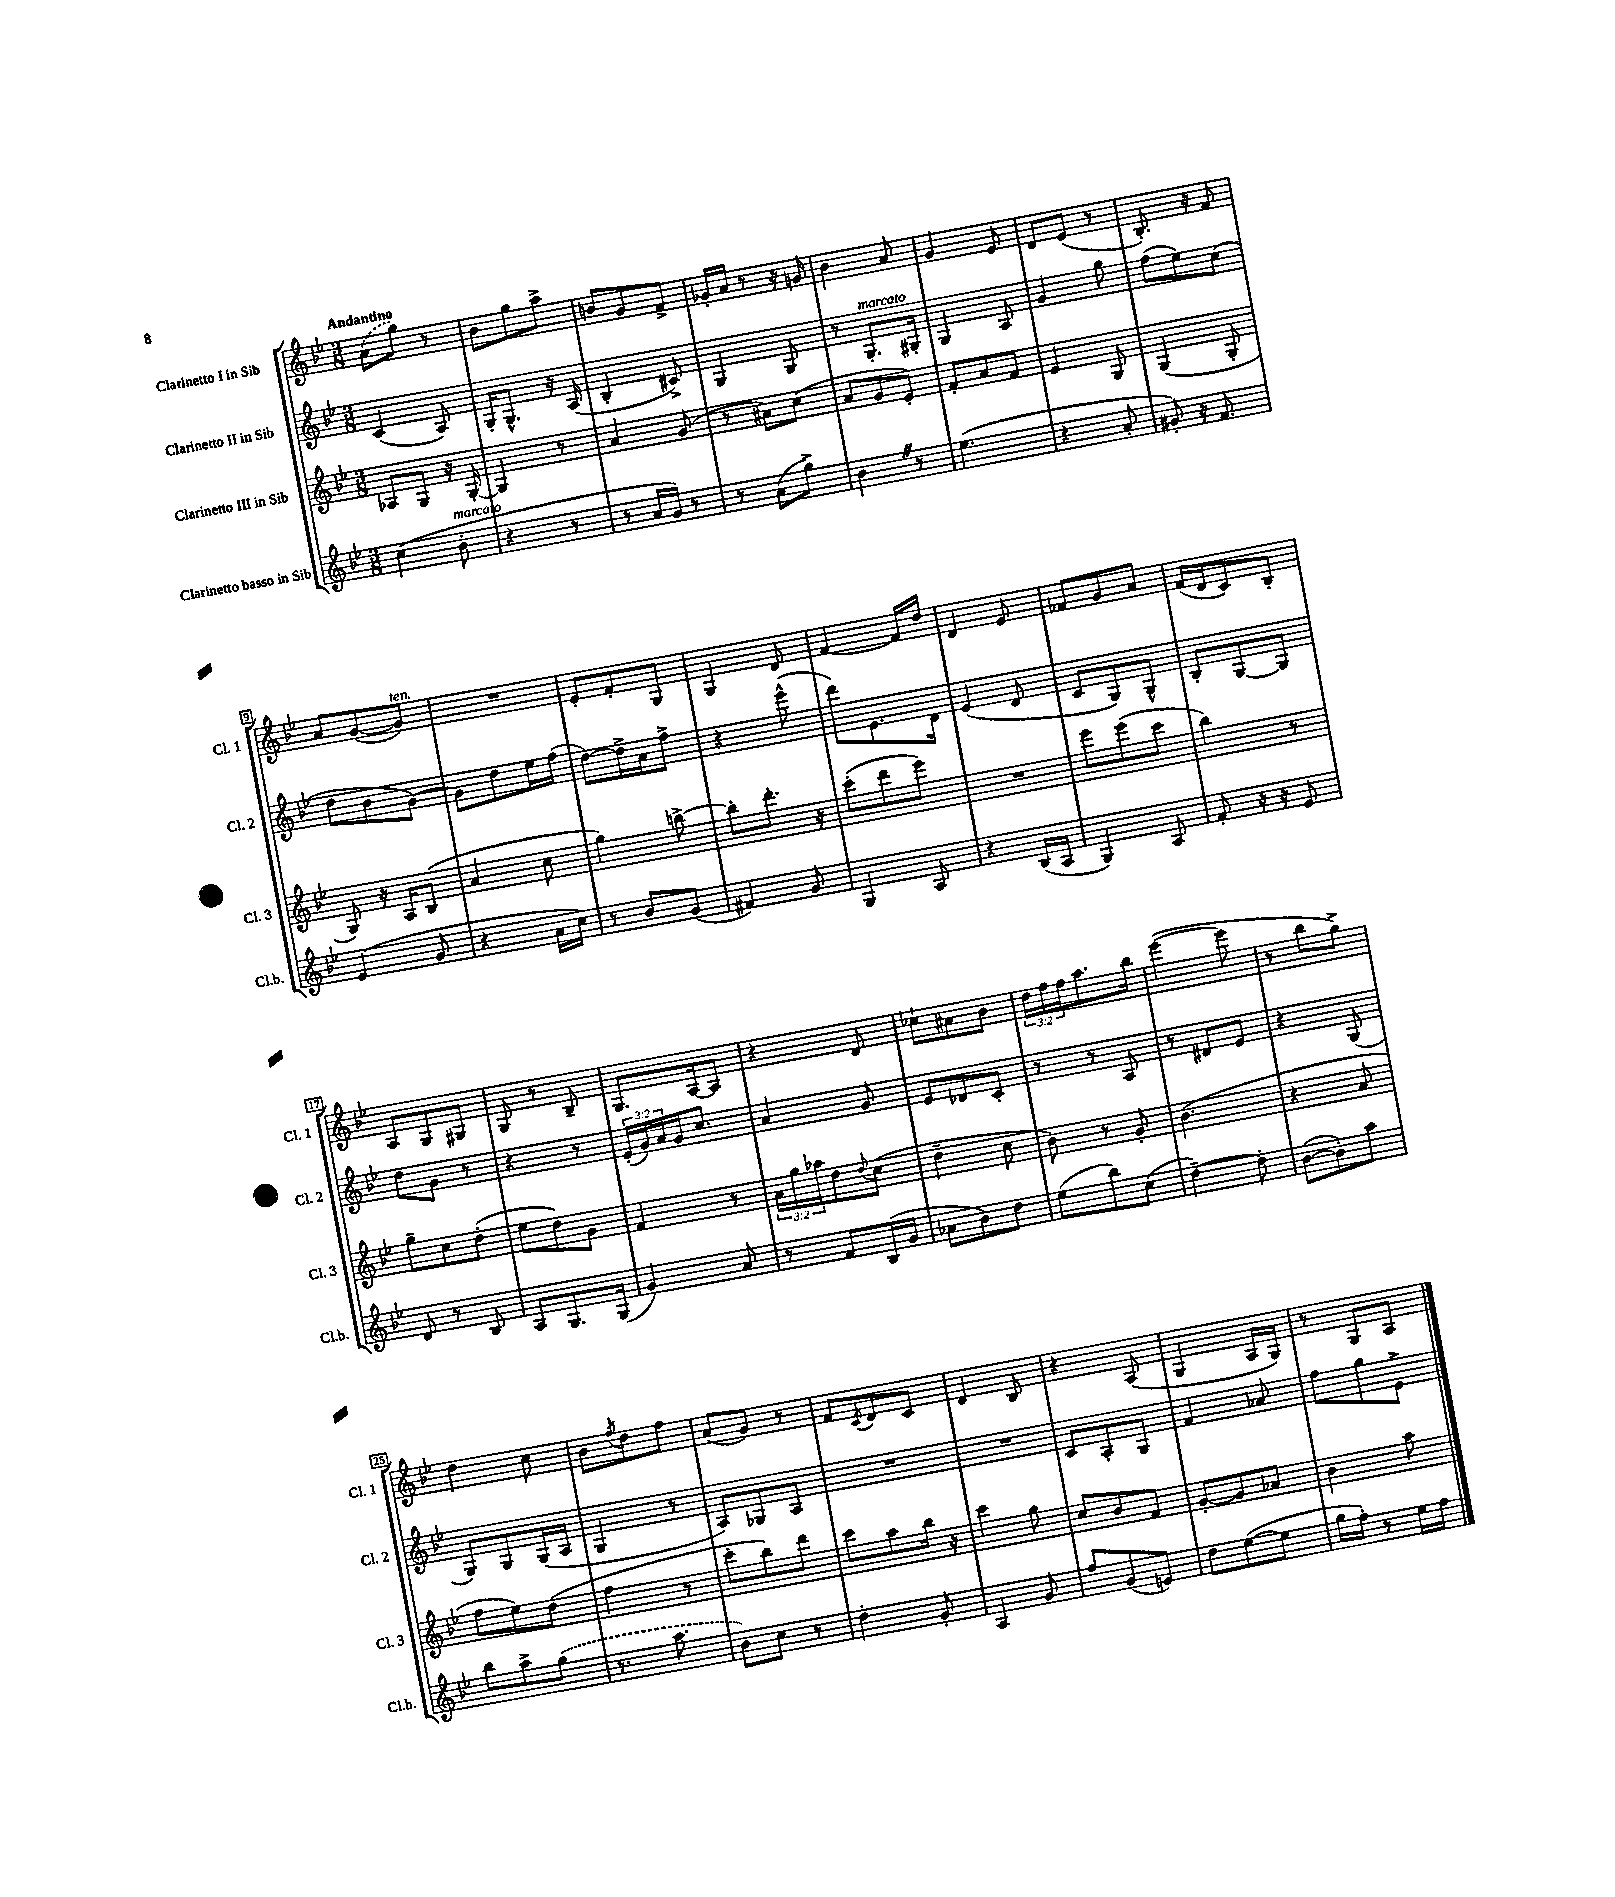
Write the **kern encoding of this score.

**kern	**kern	**kern	**kern
*part4	*part3	*part2	*part1
*staff4	*staff3	*staff2	*staff1
*I"Clarinetto basso in Sib	*I"Clarinetto III in Sib	*I"Clarinetto II in Sib	*I"Clarinetto I in Sib
*I'Cl.b.	*I'Cl. 3	*I'Cl. 2	*I'Cl. 1
*clefG2	*clefG2	*clefG2	*clefG2
*k[b-e-]	*k[b-e-]	*k[b-e-]	*k[b-e-]
*M3/8	*M3/8	*M3/8	*M3/8
=1	=1	=1	=1
!	!	!	!LO:TX:a:B:t=Andantino
(4cc\	8A-X/L	(4c/	(8a\L
.	8G/J	.	8gg\J)
!LO:TX:a:i:t=marcato	!	!	!
8b-'\	16r	8A/)	8r
.	[16G'/	.	.
=2	=2	=2	=2
4r	4G/]	16G'/KL	8b-\L
.	.	8.G^^/J	.
.	.	.	8gg\
8r	8r	16r	8aa^\J
.	.	(16A/	.
=3	=3	=3	=3
8r	4a/	4B-'/	8bn/L
16a/LL	.	.	8g/
16g/JJ)	.	.	.
8r	(8g/	8c#X^/)	8f^/J
=4	=4	=4	=4
8r	8r	4G/	16g-X'/LL
.	.	.	16a/JJ
(8a\L	8a#X\L)	.	8r
8gg^\J)	(8cc\J	8G/	16r
.	.	.	16gn/
=5	=5	=5	=5
4b-Z\	8a/L	8r	4b-\
!	!	!LO:TX:a:i:t=marcato	!
.	8g/	8.G'/L	.
8r	8e-'/J)	.	8a/
.	.	16G#X'/Jk	.
=6	=6	=6	=6
(4.ee-\	8f'/L	4G/	4g/
.	8a/	.	.
.	8f/J	8A/	8e-/
=7	=7	=7	=7
4r	4e-/	4g/	8d/L
.	.	.	(8e-/J
8a'/	8G/	8gg\	8r
=8	=8	=8	=8
8g#X'/)	(4G/	(8ff\L	8.B-'/)
16r	.	8ee-\)	.
8.f/	.	.	16r
.	8G'/	(8cc\J	8f/
!!LO:LB:g=z
=9	=9	=9	=9
(4e-/	8G/)	8dd\L	8a/L
.	16r	8b-\	([8g/
.	16A/KL	.	.
!	!	!	!LO:TX:a:i:t=ten.
8g/	(8B-/J	[8g\J)	8g/J])
=10	=10	=10	=10
4r	4a/	8g\L]	4.r
.	.	8dd\	.
16a\LL	8cc\	16ee-\L	.
16cc\JJ)	.	(16ff\JJ	.
=11	=11	=11	=11
8r	4gg\)	[8dd\L)	8e-'/L
8b-/L	.	16dd^\L]	8f'/
.	.	16a\J	.
(8g/J	[8bbn^\	8ff^\J	8G/J
=12	=12	=12	=12
4f#X/)	8bb'\L]	4r	4G/
.	8.ddd'\J	.	.
8g/	.	(8eee-^^\	8d/
.	16r	.	.
=13	=13	=13	=13
4G/	(8ccc'\L	8ddd\L)	[4f/
.	8ddd\	8.e-\	.
8A/	8eee-\J)	.	16f/LL]
.	.	16d\Jk	16dd/JJ
=14	=14	=14	=14
4r	4.r	(4e-/	4d/
(16B-/LL	.	8d/	8e-/
16A/JJ	.	.	.
=15	=15	=15	=15
4G/)	8eee-\L	8c/L	8f-X/L
.	(8eee-\	8G/)	8g/
8A/	8ccc\J	8G^^/J	8a/J
=16	=16	=16	=16
8f'/	4bb-\)	8B-'/L	(16f/LL
.	.	.	16d/J
16r	.	[8G/	8c/)
16r	.	.	.
8e-/	8r	8G/J]	8B-'/J
!!LO:LB:g=z
=17	=17	=17	=17
8d/	8gg~\L	8dd\L	8A/L
8r	8cc\	8g\J	8G/
8B-/	(8dd'\J	8r	8G#X/J
=18	=18	=18	=18
8A/L	8ee-\L	4r	8G/
8.G/	8dd\)	.	8r
.	8g\J	8r	8B-~/
(16G/Jk	.	.	.
=19	=19	=19	=19
4g/)	4f/	(24e-'/LL	8.G/L
.	.	24g/)	.
.	.	24a/	.
.	.	16g/J	.
.	.	8.cc/J	[16A/k
8a/	8r	.	8A/J]
=20	=20	=20	=20
8r	24a\LL	4a/	4r
.	24gg\	.	.
.	24aa-X\J	.	.
8f/L	8dd\	.	.
.	8qqdd/	.	.
(16B-/L	(8cc\J	8g/	8d/
16g/JJ	.	.	.
=21	=21	=21	=21
8a-X\L	4dd~\	8e-/L	8cc-X`\L
8b-\)	.	8d-X/	8a#X\
8dd\J	8cc\	8c'/J	8b-\J
=22	=22	=22	=22
(8ee-\L	8b-\)	8r	24dd\LL
.	.	.	24ff\
.	.	.	24ff\J
8bb-\)	8r	8r	8.aa\
(8cc\J	8g'/	8A/	.
.	.	.	16bb-\Jk
=23	=23	=23	=23
[4dd~\)	(4.b-\	8r	([4eee-\
.	.	8d#X/L	.
8dd'\]	.	8e-/J	8eee-\]
=24	=24	=24	=24
([8b-\L	4r	4r	8r
8b-'\])	.	.	8bb-\L
8aa\J	8a/	(8G/	8gg^\J)
!!LO:LB:g=z
=25	=25	=25	=25
8bb-\L	8ff\L	8G/L)	4dd\
8aa^\	8ee-\)	8G/	.
(8gg\J	(8dd\J	(16G/L	8cc\
.	.	16A/JJ	.
=26	=26	=26	=26
8.r	4ff\	4G/	8b-\L
.	.	.	8qff/
.	.	.	8dd\
8.aa\	.	.	.
.	8r	8r	8ff\J
=27	=27	=27	=27
8b-\L)	8ccc'\L	8A/L)	(8a/L
8cc\J	8bb-\)	8G-X/	8g/J)
8r	8ddd\J	8A/J	8r
=28	=28	=28	=28
4dd'\	8ccc\L	4.r	8f/L
.	.	.	8qc/
.	8aa\	.	8d/
8g'/	16bb-\Jk	.	8c/J
.	16r	.	.
=29	=29	=29	=29
4A/	4ccc\	4.r	4d/
8g/	8gg\	.	8B-/
=30	=30	=30	=30
8ff/L	8cc/L	8c/L	4r
(8g/	8b-/	8A'/	.
8en/J)	8f/J	8G/J	(8A/
=31	=31	=31	=31
8dd\L	[8g'/L	4f/	4G/
([8ee-\	8g/]	.	.
8ee-\J]	8a-X/J	8a-X/	16A/LL
.	.	.	16G/JJ)
=32	=32	=32	=32
16gg\LL	4b-\	8ff\L	8r
16ff'\JJ)	.	.	.
8r	.	8gg\	8G/L
16ee-\LL	8aa\	8e-^\J	8A/J
16ff\JJ	.	.	.
==	==	==	==
*-	*-	*-	*-
